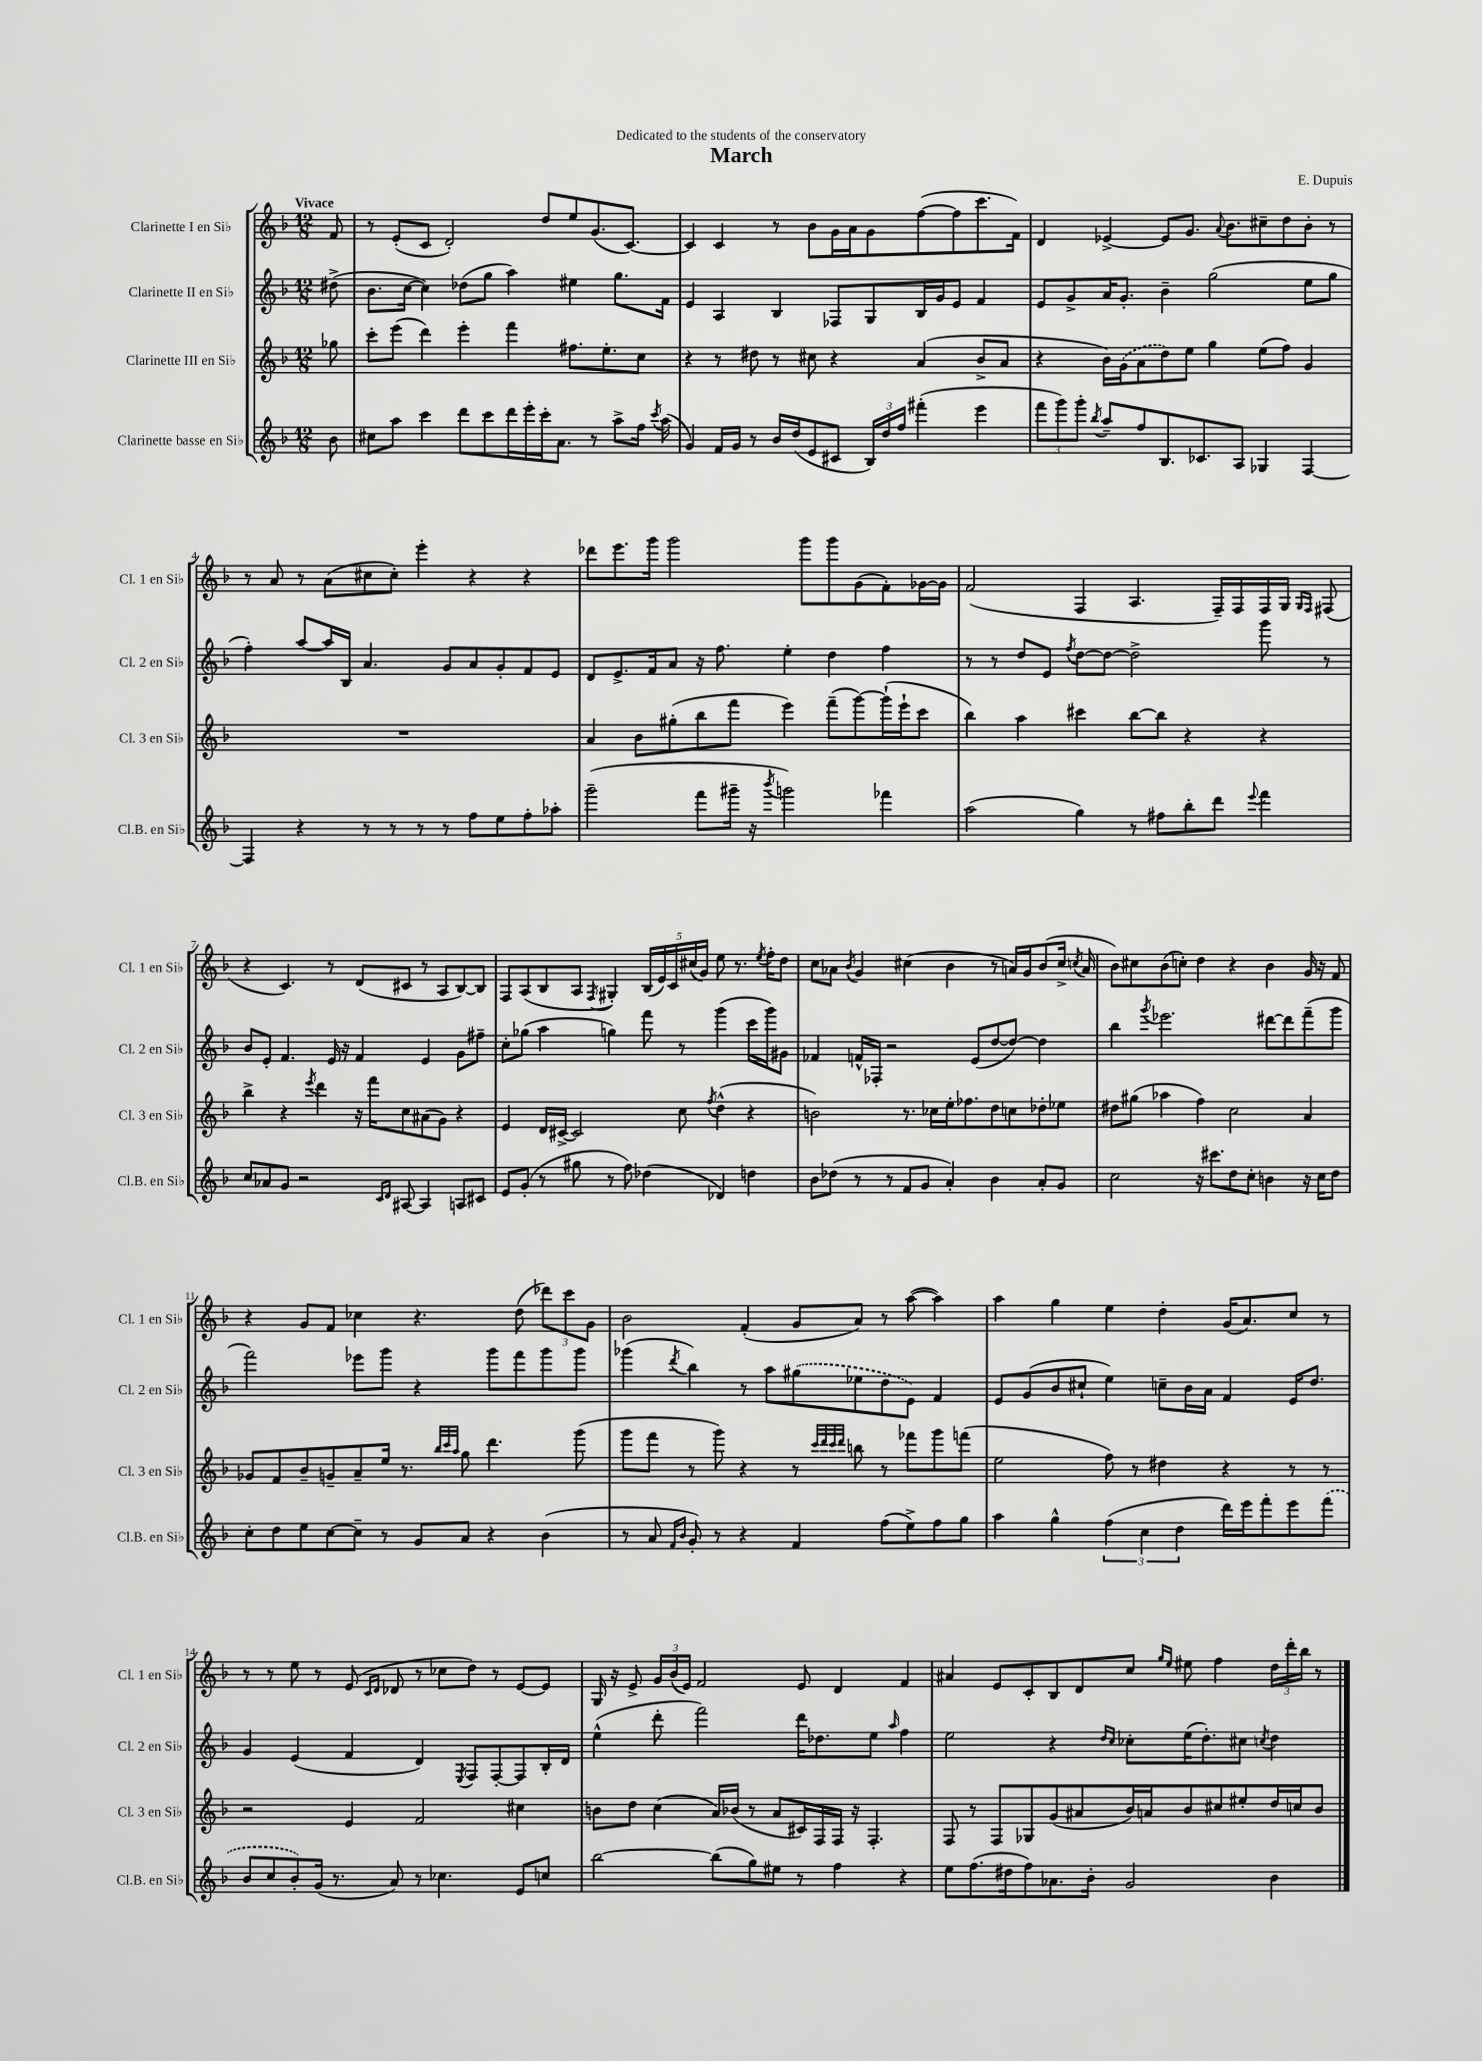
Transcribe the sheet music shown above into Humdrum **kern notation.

**kern	**kern	**kern	**kern
*staff4	*staff3	*staff2	*staff1
*clefG2	*clefG2	*clefG2	*clefG2
*k[b-]	*k[b-]	*k[b-]	*k[b-]
*M12/8	*M12/8	*M12/8	*M12/8
8b-	8gg-	(8dd#^	8f
=	=	=	=
8cc#	8ccc'	8.b-	8r
8aa	(8eee	.	(8e'
.	.	[16cc	.
4ccc	4ddd)	4cc])	8c
.	.	.	2d')
8ddd	4eee'	(8dd-	.
8ccc	.	8gg	.
16ddd	4fff	4aa)	.
16eee'	.	.	.
16ccc'	.	.	8dd
8.a	.	.	.
.	8.ff#	4ee#	8ee
8r	.	.	(8.g
.	8.ee'	.	.
8aa^	.	8.gg	.
.	.	.	[8.c)
16ff	8cc	.	.
8qccc	.	.	.
(16aa	.	16f	.
=	=	=	=
4g)	4r	4e	4c]
16f	8r	4A	4c
16g	.	.	.
8r	8dd#	.	.
16b-	8r	4B-	8r
(16dd	.	.	.
8e	8cc#	.	8b-
8c#	4r	8F-	16g
.	.	.	16a
24B-)	.	8G	8g
24dd	.	.	.
24ff	.	.	.
(4fff#'	(4a	16B-	([8ff
.	.	16g	.
.	.	8e	8ff]
4eee	8b-^	4f	8.ccc
.	8a	.	.
.	.	.	16f)
=	=	=	=
12fff	4r	8e	4d
12ggg)	.	.	.
.	.	8g^	.
12ggg'	.	.	.
8qbb-	.	.	.
8aa~	16b-)	16a	[4e-^
.	(16g	8.g'	.
8ff	8a	.	.
8.B-	8dd)	4b-~	8e-]
.	8ee	.	8.g
8.c-	.	.	.
.	4gg	(2gg	.
.	.	.	8qqa
.	.	.	8.b-
8A	.	.	.
4G-	(8ee	.	8cc#~
.	8ff)	.	8dd
[4F	4g	8ee	8b-'
.	.	8gg	8r
=	=	=	=
4F]	1.r	4ff')	8r
.	.	.	8a
4r	.	[8aa	8r
.	.	16aa]	(8a
.	.	16B-	.
8r	.	4.a	8cc#
8r	.	.	8cc#')
8r	.	.	4eee'
8r	.	8g	.
8ff	.	8a	4r
8ee	.	8g'	.
8ff'	.	8f	4r
8aa-'	.	8e	.
=	=	=	=
(2ggg~	4a	8d	8ddd-
.	.	8.e^	8.eee
.	8b-	.	.
.	.	16f	16ggg
.	(8gg#'	8a	2ggg
8fff	8bb-	16r	.
.	.	8.ff	.
16ggg#~	8fff	.	.
16r	.	.	.
8qbbb-	.	.	.
2ggg)	4eee)	4ee'	.
.	.	.	8ggg
.	(8fff~	4dd	8ggg
.	[8ggg)	.	(8g
4fff-	(16ggg`]	4ff	8f')
.	16eee`	.	.
.	8ccc	.	[16g-
.	.	.	16g-]
=	=	=	=
(2aa	4bb-)	8r	(2f
.	.	8r	.
.	4aa	8dd	.
.	.	8e	.
.	.	8qff	.
4gg)	4ccc#	[8dd	4F
.	.	8dd_	.
8r	[8bb-	2dd^]	4.A
8ff#	8bb-]	.	.
8bb-'	4r	.	.
8ddd	.	.	16F~)
.	.	.	16F
8qqeee	.	.	.
4fff	4r	8ggg	16F
.	.	.	16G
.	.	.	16qqG
.	.	.	16qqF
.	.	8r	(8F#
=	=	=	=
8cc	4bb-^	8b-	4r
8a-	.	8e'	.
8g	4r	4.f	4.c)
2r	.	.	.
.	8qeee	.	.
.	4ddd	.	.
.	.	16e	8r
.	.	16r	.
.	16r	4f	(8d
.	16fff	.	.
16qqc	.	.	.
16qqd	.	.	.
[8A#	8cc	.	8c#
4A#]	(8a#	4e	8r
.	8g)	.	8A
8A	4r	8g	[8B-)
8c#	.	8ff#~	8B-]
=	=	=	=
8e	4e	8cc'	8F
(8g'	.	(8gg-	(8A
8r	16d	4aa	8B-
.	[16c#^	.	.
8gg#	2c#]	.	8A
.	.	.	8qF
8r	.	4gg)	4G#')
8ff)	.	.	.
(4dd-	.	8fff	(20B-
.	.	.	20e)
.	.	.	20c
.	8cc	8r	.
.	.	.	(20cc#
.	.	.	20g)
.	8qff	.	.
4d-)	(4dd^^	(4ggg	8ee
.	.	.	8.r
4dd	4r	16ccc	.
.	.	.	8qee
.	.	16ggg)	16ff'
.	.	8g#	8dd
=	=	=	=
8b-	2b)	4f-	8cc
(8dd-	.	.	8a-
.	.	.	8qb-
8r	.	16f^^	4g
.	.	16F-'	.
8r	.	2r	.
8f	8.r	.	(4cc#
8g	.	.	.
.	16cc-	.	.
4a')	16ee'	.	4b-
.	8.ff-	.	.
.	.	(8e	.
4b-	8dd	[8dd	8r
.	8cc	8dd_)	16a)
.	.	.	16g
8a'	8dd-'	4dd]	(8b-
8g	8ee-	.	16cc#^
.	.	.	8qcc
.	.	.	16a
=	=	=	=
2cc	8dd#	4bb-	8b-)
.	(8gg#	.	8cc#
.	.	8qggg	.
.	4aa-	2.eee-	(8b-
.	.	.	8cc')
16r	4ff)	.	4dd
8.ccc#	.	.	.
8dd	2cc	.	4r
8cc'	.	.	.
4b	.	[8ddd#	4b-
.	.	8ddd#]	.
16r	4a	(8fff~	16g
16cc	.	.	16r
8dd	.	8ggg	8f
=	=	=	=
8cc'	8g-	2fff)	4r
8dd	8f	.	.
8ee	8b-~	.	8g
[8cc	8g~	.	8f
8cc~]	8a~	8eee-	4cc-
8r	16ee	8ggg	.
.	8.r	.	.
8g	.	4r	4.r
.	32qqbb-	.	.
.	32qqccc	.	.
.	32qqaa	.	.
8a	8gg	.	.
4r	4.ddd	8ggg	.
.	.	8fff	(8dd
(4b-	.	8ggg	12ddd-)
.	.	.	12ccc
.	(8ggg	8ggg	.
.	.	.	12g
=	=	=	=
8r	8ggg	(4ggg-	2b-
8a	8fff	.	.
16qqf	.	.	.
16qqb-	.	8qddd	.
8g')	8r	4bb-)	.
8r	8ggg)	.	.
4r	4r	8r	(4f'
.	.	8aa	.
4f	8r	(8gg#	8g
.	32qqccc	.	.
.	32qqddd	.	.
.	32qqccc	.	.
.	32qqddd	.	.
.	8bb	8ee-	8a)
(8ff	8r	8dd	8r
8ee^)	8fff-	8e)	([8aa
8ff	8ggg	4f	4aa])
8gg	(8fff	.	.
=	=	=	=
4aa	2ee	8e	4aa
.	.	(8g	.
4gg^^	.	8b-	4gg
.	.	8cc#`	.
(6ff	8ff)	4ee)	4ee
.	8r	.	.
6cc	.	.	.
.	4dd#	8cc~	4dd'
6dd	.	.	.
.	.	16b-	.
.	.	16a	.
16ddd)	4r	4f	(16g
16eee	.	.	8.a)
8fff'	.	.	.
8eee	8r	16e	8cc
.	.	8.dd	.
(8fff	8r	.	8r
=	=	=	=
8b-	2r	4g	8r
8cc	.	.	8r
8b-')	.	(4e	8ee
(16g	.	.	8r
8.r	.	.	.
.	4e	4f	(8e
.	.	.	16qqc
.	.	.	16qqd
8a)	.	.	8d-
8r	2f	4d)	8r
4.cc-	.	.	8cc-
.	.	8qE	.
.	.	8F	8dd)
.	.	[8F'	8r
8e	4cc#	8F]	[8e
8cc	.	16B-'	8e]
.	.	16d	.
=	=	=	=
[2bb-	8b	(4ee^^	16G
.	.	.	16r
.	8dd	.	8e^
.	(4cc	8ddd'	24g
.	.	.	(24b-
.	.	.	24e)
.	.	2fff)	2f
(8bb-]	16a)	.	.
.	(16b-	.	.
8gg)	8r	.	.
8ee#	8a	.	.
8r	16c#)	16ddd	8e
.	16F	8.dd-	.
4ff	16F	.	4d
.	16r	.	.
.	4.F'	8ee	.
.	.	16qqaa	.
4r	.	4ff	4f
=	=	=	=
8ee	8F	2ee	4a#
(8.ff	8r	.	.
.	8F	.	8e
16dd#	.	.	.
8ff)	8G-	.	8c'
8.a-	(8g	4r	8B-
.	8a#	.	8d
16b-'	.	.	.
.	.	16qqdd	.
.	.	16qqcc	.
2g	16b-)	8cc-'	8cc
.	16a	.	.
.	.	.	16qqgg
.	.	.	16qqee
.	8b-	(16ee	8ee#
.	.	8.dd')	.
.	8cc#	.	4ff
.	8ee#'	8cc#	.
.	.	8qcc	.
4b-	16dd	4dd	24dd
.	.	.	24ddd'
.	16cc	.	.
.	.	.	24bb-
.	8b-	.	8r
==	==	==	==
*-	*-	*-	*-
